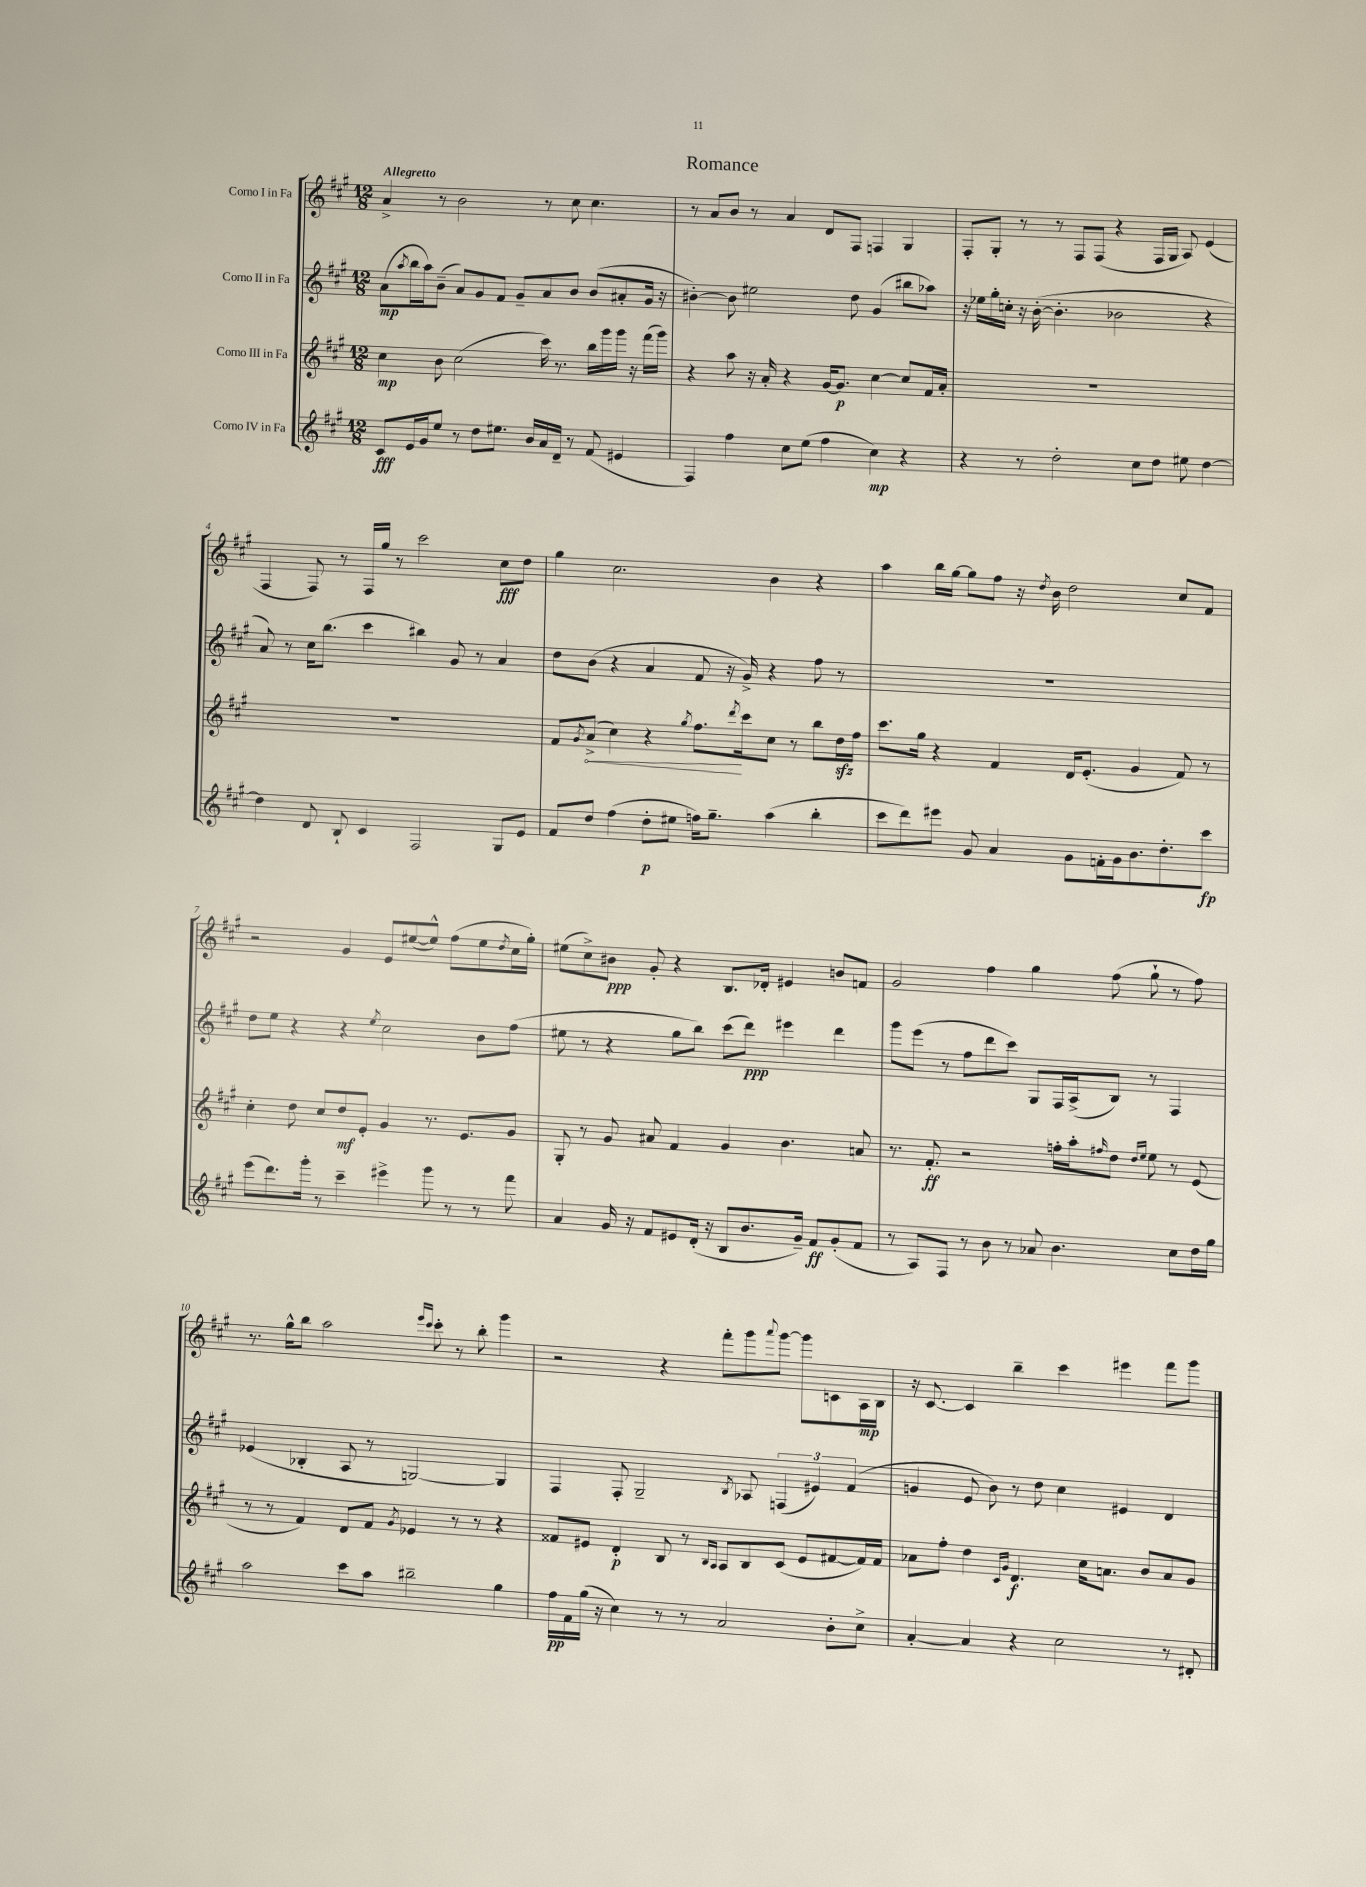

**kern	**dynam	**kern	**dynam	**kern	**dynam	**kern	**dynam
*part4	*part4	*part3	*part3	*part2	*part2	*part1	*part1
*staff4	*staff4	*staff3	*staff3	*staff2	*staff2	*staff1	*staff1
*I"Corno IV in Fa	*	*I"Corno III in Fa	*	*I"Corno II in Fa	*	*I"Corno I in Fa	*
*clefG2	*	*clefG2	*	*clefG2	*	*clefG2	*
*k[f#c#g#]	*	*k[f#c#g#]	*	*k[f#c#g#]	*	*k[f#c#g#]	*
*M12/8	*	*M12/8	*	*M12/8	*	*M12/8	*
=1	=1	=1	=1	=1	=1	=1	=1
!	!	!	!	!	!	!LO:TX:a:B:t=Allegretto	!
8c#/L	fff	4cc#\	mp	(8a\L	mp	4a^/	.
.	.	.	.	8qaa/	.	.	.
16e/L	.	.	.	16bb\L	.	.	.
16g#/J	.	.	.	16aa\J)	.	.	.
8ee/J	.	8b\	.	(8b~\J	.	8r	.
8r	.	(2cc#\	.	8a/L)	.	2b\	.
8dd\L	.	.	.	8g#/	.	.	.
8.ee#X\J	.	.	.	8f#/J	.	.	.
.	.	.	.	8g#~/L	.	.	.
16b/LL	.	.	.	.	.	.	.
16a/	.	16ccc#\)	.	8a/	.	8r	.
16d~/JJ	.	8.r	.	.	.	.	.
8r	.	.	.	8b/J	.	8cc#\	.
(8f#/	.	16bb\LL	.	(8b/L	.	4.cc#\	.
.	.	16ggg#\	.	.	.	.	.
4e#X/	.	16ggg#\JJ	.	8a#X'/	.	.	.
.	.	16r	.	.	.	.	.
.	.	(16fff#\LL	.	16g#/Jk	.	.	.
.	.	16ggg#\JJ)	.	16r	.	.	.
=2	=2	=2	=2	=2	=2	=2	=2
4F#/)	.	4r	.	[4b#X'\)	.	8r	.
.	.	.	.	.	.	8a/L	.
4ff#\	.	8aa\	.	8b#\]	.	8b/J	.
.	.	16r	.	2ee#X\	.	8r	.
.	.	16a'/	.	.	.	.	.
8cc#\L	.	4r	.	.	.	4a/	.
(8ee\J	.	.	.	.	.	.	.
4ff#\	.	[16g#/KL	.	.	.	8d/L	.
.	.	8.g#/J]	p	.	.	.	.
.	.	.	.	8dd\	.	8F#/J	.
4cc#\)	mp	[4cc#\	.	(4g#/	.	4Fn/	.
4r	.	8cc#/L]	.	8bb#X\L	.	4G#/	.
.	.	16f#/L	.	8aa-X\J)	.	.	.
.	.	16a'/JJ	.	.	.	.	.
=3	=3	=3	=3	=3	=3	=3	=3
4r	.	1.r	.	16r	.	8F#'/L	.
.	.	.	.	16ee-X\LL	.	.	.
.	.	.	.	16gg#'\	.	8G#'/J	.
.	.	.	.	16ccn'\JJ	.	.	.
8r	.	.	.	16r	.	8r	.
.	.	.	.	([16b'\	.	.	.
2dd'\	.	.	.	4.b'\]	.	8r	.
.	.	.	.	.	.	8F#/L	.
.	.	.	.	.	.	(8F#/J	.
.	.	.	.	2b-X\	.	4r	.
8cc#\L	.	.	.	.	.	.	.
8dd\J	.	.	.	.	.	16F#/LL	.
.	.	.	.	.	.	16G#/JJ	.
8ee#X\	.	.	.	.	.	8A/)	.
[4dd\	.	.	.	4r	.	(4e/	.
!!LO:LB:g=z
=4	=4	=4	=4	=4	=4	=4	=4
4dd\]	.	1.r	.	8a/)	.	4F#/	.
.	.	.	.	8r	.	.	.
8d/	.	.	.	16cc#\KL	.	8F#/)	.
.	.	.	.	(8.bb\J	.	.	.
8B`/	.	.	.	.	.	8r	.
4c#/	.	.	.	4ccc#\	.	16F#/LL	.
.	.	.	.	.	.	16gg#/JJ	.
.	.	.	.	.	.	8r	.
2F#/	.	.	.	4bb#X\)	.	2ccc#\	.
.	.	.	.	8g#/	.	.	.
.	.	.	.	8r	.	.	.
8G#/L	.	.	.	4a/	.	8cc#\L	fff
8e/J	.	.	.	.	.	8dd\J	.
=5	=5	=5	=5	=5	=5	=5	=5
8f#/L	.	8f#/L	.	8dd\L	.	4gg#\	.
.	.	8qg#/	.	.	.	.	.
!	!	!	!LO:HP:b	!	!	!	!
8dd/J	.	(8a^/J	<	(8b\J	.	.	.
(4ff#\	.	4cc#\)	.	4r	.	2.cc#\	.
8dd'\L	p	4r	.	4a/	.	.	.
8ee#X\J	.	.	.	.	.	.	.
.	.	8qgg#/	.	.	.	.	.
16ffn\KL)	.	8.ff#\L	.	8f#/	.	.	.
8.gg#~\J	.	.	.	.	.	.	.
.	.	.	.	16r	.	.	.
.	.	8qddd/	.	.	.	.	.
.	.	16ccc#\k	[	16g#^/)	.	.	.
(4aa\	.	8cc#\J	.	4r	.	4b\	.
.	.	8r	.	.	.	.	.
4bb'\	.	8bb\L	.	8ff#\	.	4r	.
.	.	16ddzz\L	.	8r	.	.	.
.	.	16ff#\JJ	.	.	.	.	.
=6	=6	=6	=6	=6	=6	=6	=6
8ccc#\L	.	8.ccc#\L	.	1.r	.	4aa\	.
8ddd\)	.	.	.	.	.	.	.
.	.	16gg#\Jk	.	.	.	.	.
8eee#X\J	.	4r	.	.	.	16bb\LL	.
.	.	.	.	.	.	[16gg#\JJ	.
8g#/	.	.	.	.	.	8gg#\L]	.
4a/	.	4f#/	.	.	.	8ff#\J	.
.	.	.	.	.	.	16r	.
.	.	.	.	.	.	8qdd/	.
.	.	.	.	.	.	16b\	.
8g#\L	.	16d/KL	.	.	.	2dd\	.
.	.	(8.e'/J	.	.	.	.	.
16fn'\L	.	.	.	.	.	.	.
16g#\J	.	.	.	.	.	.	.
8.b\	.	4g#/	.	.	.	.	.
8.dd'\	.	.	.	.	.	.	.
.	.	8f#/)	.	.	.	8cc#/L	.
8ccc#\J	fp	8r	.	.	.	8f#/J	.
!!LO:LB:g=z
=7	=7	=7	=7	=7	=7	=7	=7
(8eee\L	.	4cc#'\	.	8dd\L	.	2r	.
8.ddd\)	.	.	.	8ee\J	.	.	.
.	.	8dd\	.	4r	.	.	.
16ggg#'\Jk	.	.	.	.	.	.	.
8r	.	8cc#/L	.	.	.	.	.
4ccc#~\	.	8dd/	mf	4r	.	4g#/	.
.	.	8e'/J	.	.	.	.	.
.	.	.	.	8qee/	.	.	.
4eee#X^\	.	4g#/	.	2cc#\	.	8e/L	.
.	.	.	.	.	.	([8ee#X/	.
8ggg#\	.	8.r	.	.	.	8ee#^^/J])	.
8r	.	.	.	.	.	(8ff#\L	.
.	.	8.e/L	.	.	.	.	.
8r	.	.	.	8b\L	.	8ee#\	.
.	.	.	.	.	.	8qdd/	.
8fff#\	.	8g#/J	.	(8ff#\J	.	16cc#\L	.
.	.	.	.	.	.	16gg#'\JJ)	.
=8	=8	=8	=8	=8	=8	=8	=8
4a/	.	8G#'/	.	8ee#X\	.	(8ee#X\L	.
.	.	8r	.	8r	.	8cc#^\)	.
16g#/	.	8g#/	.	4r	.	8b#X\J	ppp
16r	.	.	.	.	.	.	.
8f#/L	.	8a#X/	.	.	.	8g#'/	.
8e#X/	.	4f#/	.	8gg#\L	.	4r	.
(16d'/Jk	.	.	.	8bb\J)	.	.	.
16r	.	.	.	.	.	.	.
8B/L	.	4g#/	.	(8ccc#\L	.	8.B/L	.
8.b/	.	.	.	8ddd\J)	ppp	.	.
.	.	.	.	.	.	16d-X'/Jk	.
.	.	4.b\	.	4eee#X\	.	4e#X/	.
16g#~/Jk)	.	.	.	.	.	.	.
8f#/L	ff	.	.	.	.	.	.
(8g#'/	.	.	.	4ddd\	.	8bn/L	.
8f#/J	.	8an/	.	.	.	8fn/J	.
=9	=9	=9	=9	=9	=9	=9	=9
8r	.	8.r	.	8ggg#\L	.	2g#/	.
8A/L)	.	.	.	(8eee\J	.	.	.
.	.	8.f#'/	ff	.	.	.	.
8F#/J	.	.	.	8r	.	.	.
8r	.	2r	.	8ff#\L	.	.	.
8b\	.	.	.	8ddd\	.	4ff#\	.
8r	.	.	.	8ccc#\J)	.	.	.
8a-X/	.	.	.	8G#/L	.	4gg#\	.
4.b\	.	16ffn'\LL	.	16F#/L	.	.	.
.	.	16aa'\J	.	(16A^/J	.	.	.
.	.	16qqff#X/	.	.	.	.	.
.	.	8dd\J	.	8B/J)	.	(8ff#\	.
.	.	16qqdd/LL	.	.	.	.	.
.	.	16qqee/JJ	.	.	.	.	.
.	.	8ee\	.	8r	.	8gg#`\	.
8cc#\L	.	8r	.	4F#/	.	8r	.
16dd\L	.	(8e/	.	.	.	8ff#\)	.
16gg#\JJ	.	.	.	.	.	.	.
!!LO:LB:g=z
=10	=10	=10	=10	=10	=10	=10	=10
2aa\	.	8r	.	(4e-X/	.	8.r	.
.	.	8r	.	.	.	.	.
.	.	.	.	.	.	16gg#^^\KL	.
.	.	4f#/)	.	4B-X'/	.	8bb\J	.
.	.	.	.	.	.	2aa\	.
8ccc#\L	.	8d/L	.	8A/	.	.	.
8aa\J	.	8f#/J	.	8r	.	.	.
.	.	8qg#/	.	.	.	.	.
2bb#X~\	.	4e-X/	.	[2Gn/)	.	.	.
.	.	.	.	.	.	16qqeee/LL	.
.	.	.	.	.	.	16qqccc#/JJ	.
.	.	.	.	.	.	8ccc#'\	.
.	.	8r	.	.	.	8r	.
.	.	8r	.	.	.	8bb'\	.
4gg#\	.	4r	.	4G/]	.	4ggg#\	.
=11	=11	=11	=11	=11	=11	=11	=11
16ff#\LL	pp	8f##X/L	.	4F#/	.	2r	.
16f#\	.	.	.	.	.	.	.
(16gg#\JJ	.	8e#X/J	.	.	.	.	.
16r	.	.	.	.	.	.	.
4cc#\)	.	4d'/	p	8F#'/	.	.	.
.	.	.	.	2G#~/	.	.	.
8r	.	8B/	.	.	.	4r	.
8r	.	8r	.	.	.	.	.
.	.	16qqB/LL	.	.	.	.	.
.	.	16qqA/JJ	.	.	.	.	.
2a/	.	8A/L	.	.	.	8fff#'\L	.
.	.	.	.	8qB/	.	.	.
.	.	8B/	.	8A-X/	.	8ggg#\	.
.	.	.	.	.	.	8qqaaa/	.
.	.	(8c#/J	.	(6Fn/	.	[8ggg#\J	.
.	.	8e#/L	.	.	.	8ggg#\L]	.
.	.	.	.	6e#X/)	.	.	.
8b'\L	.	[8f#X/	.	.	.	8cn\	.
.	.	.	.	(6f#/	.	.	.
8cc#^\J	.	16f#/L])	.	.	.	16A\L	mp
.	.	16f#/JJ	.	.	.	16B\JJ	.
=12	=12	=12	=12	=12	=12	=12	=12
[4a'/	.	8a-X\L	.	4gn/	.	16r	.
.	.	.	.	.	.	[8.c#/	.
.	.	8ff#'\J	.	.	.	.	.
4a/]	.	4dd\	.	8e/	.	4c#/]	.
.	.	.	.	8b\)	.	.	.
.	.	16qqc#/LL	.	.	.	.	.
.	.	16qqg#/JJ	.	.	.	.	.
4r	.	4.d/	f	8r	.	4bb~\	.
.	.	.	.	8dd\	.	.	.
2cc#\	.	.	.	4cc#\	.	4ccc#\	.
.	.	16cc#\KL	.	.	.	.	.
.	.	8.an\J	.	.	.	.	.
.	.	.	.	4e#X/	.	4eee#X\	.
.	.	8b/L	.	.	.	.	.
8r	.	8a/	.	4d/	.	8fff#\L	.
8d#X'/	.	8g#/J	.	.	.	8ggg#\J	.
==	==	==	==	==	==	==	==
*-	*-	*-	*-	*-	*-	*-	*-
